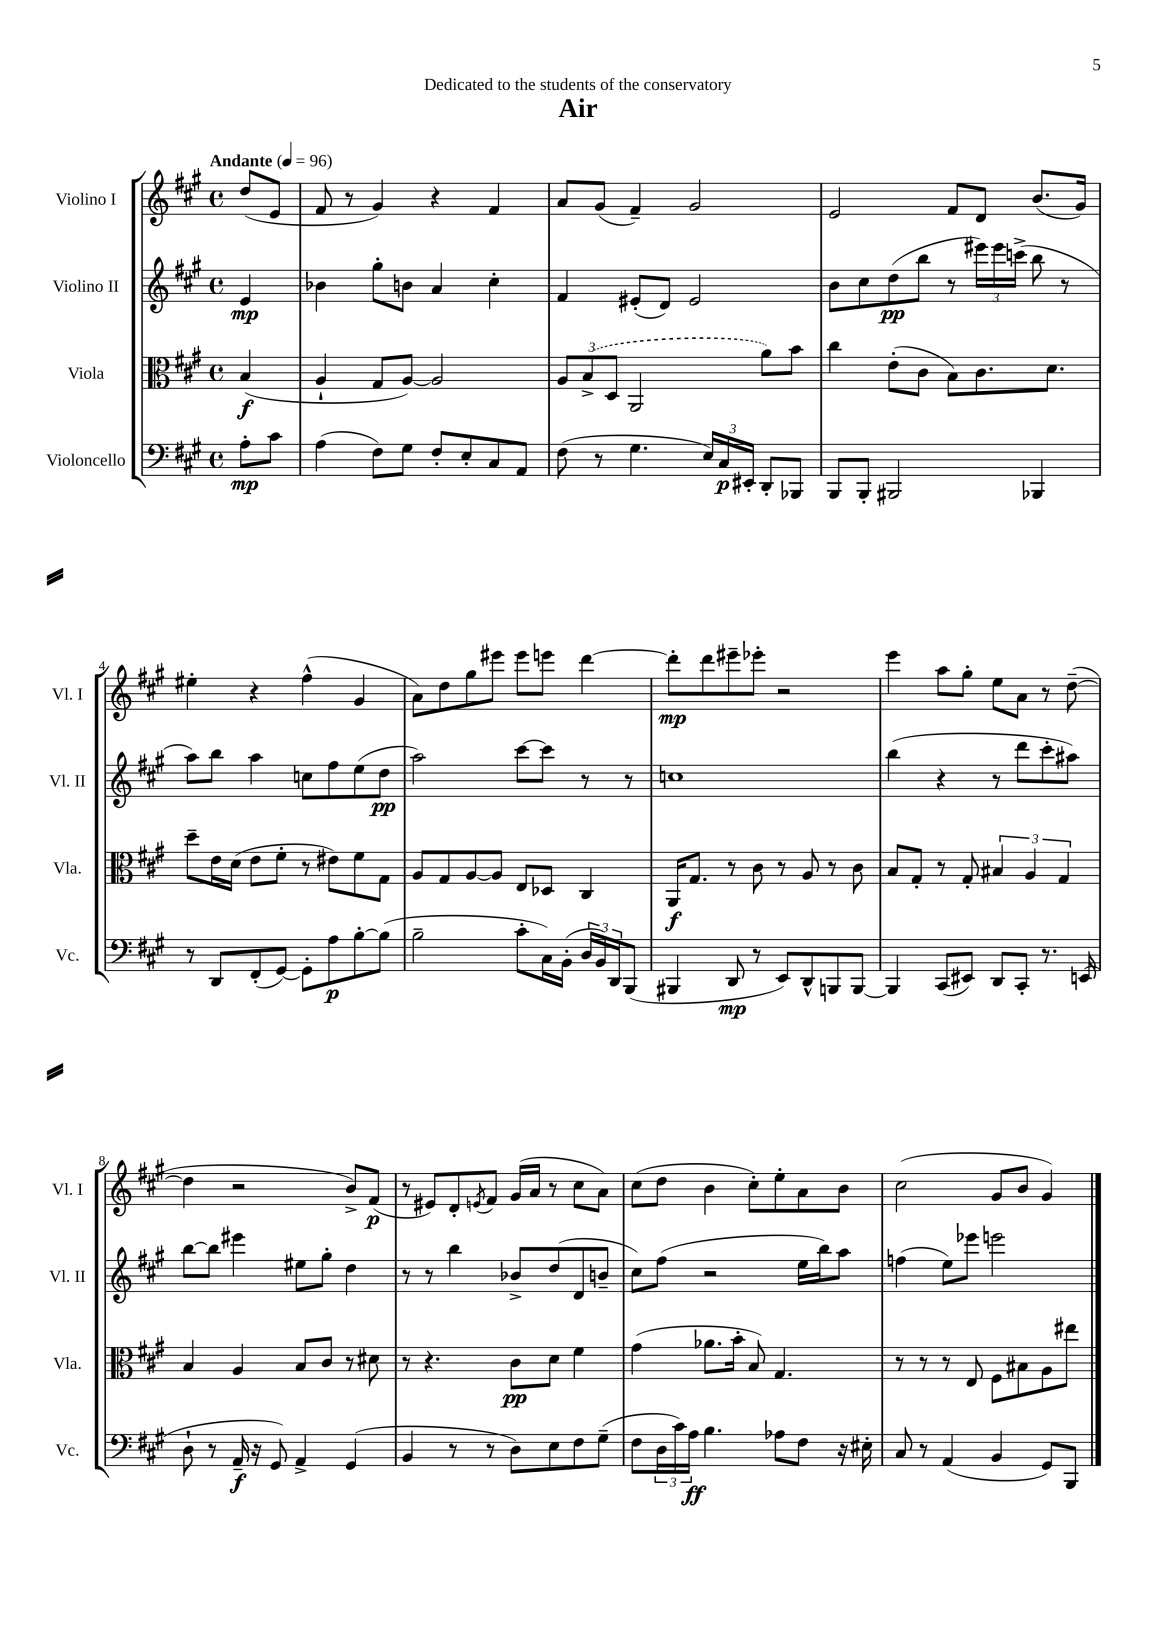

**kern	**dynam	**kern	**dynam	**kern	**dynam	**kern	**dynam
*part4	*part4	*part3	*part3	*part2	*part2	*part1	*part1
*staff4	*staff4	*staff3	*staff3	*staff2	*staff2	*staff1	*staff1
*I"Violoncello	*	*I"Viola	*	*I"Violino II	*	*I"Violino I	*
*I'Vc.	*	*I'Vla.	*	*I'Vl. II	*	*I'Vl. I	*
*clefF4	*	*clefC3	*	*clefG2	*	*clefG2	*
*k[f#c#g#]	*	*k[f#c#g#]	*	*k[f#c#g#]	*	*k[f#c#g#]	*
*M4/4	*	*M4/4	*	*M4/4	*	*M4/4	*
*met(c)	*	*met(c)	*	*met(c)	*	*met(c)	*
*MM96	*	*MM96	*	*MM96	*	*MM96	*
=	=	=	=	=	=	=	=
!	!	!	!	!	!	!LO:TX:a:B:t=Andante	!
8A'\L	mp	(4B/	f	4e/	mp	(8dd/L	.
8c#\J	.	.	.	.	.	8e/J	.
=1	=1	=1	=1	=1	=1	=1	=1
(4A\	.	4A`/	.	4b-X\	.	8f#/	.
.	.	.	.	.	.	8r	.
8F#\L)	.	8G#/L	.	8gg#'\L	.	4g#/)	.
8G#\J	.	[8A/J)	.	8bn\J	.	.	.
8F#'/L	.	2A/]	.	4a/	.	4r	.
8E'/	.	.	.	.	.	.	.
8C#/	.	.	.	4cc#'\	.	4f#/	.
8AA/J	.	.	.	.	.	.	.
=2	=2	=2	=2	=2	=2	=2	=2
(8F#\	.	12A/L	.	4f#/	.	8a/L	.
.	.	(12B^/	.	.	.	.	.
8r	.	.	.	.	.	(8g#/J	.
.	.	12D/J	.	.	.	.	.
4.G#\	.	2AA/	.	(8e#X'/L	.	4f#~/)	.
.	.	.	.	8d/J)	.	.	.
.	.	.	.	2e#/	.	2g#/	.
24E/LL)	.	.	.	.	.	.	.
24C#/	p	.	.	.	.	.	.
24EE#X'/JJ	.	.	.	.	.	.	.
8DD'/L	.	8a\L)	.	.	.	.	.
8BBB-X/J	.	8b\J	.	.	.	.	.
=3	=3	=3	=3	=3	=3	=3	=3
8BBB/L	.	4cc#\	.	8b\L	.	2e/	.
8BBB'/J	.	.	.	8cc#\	.	.	.
2BBB#X/	.	(8e'\L	.	(8dd\	pp	.	.
.	.	8c#\J	.	8bb\J	.	.	.
.	.	8B\L)	.	8r	.	8f#/L	.
.	.	8.c#\	.	24eee#X\LL)	.	8d/J	.
.	.	.	.	24eee#\	.	.	.
.	.	.	.	(24cccn^\JJ	.	.	.
4BBB-X/	.	.	.	8bb\	.	(8.b/L	.
.	.	8.d\J	.	.	.	.	.
.	.	.	.	8r	.	.	.
.	.	.	.	.	.	16g#/Jk)	.
!!LO:LB:g=z
=4	=4	=4	=4	=4	=4	=4	=4
8r	.	8dd~\L	.	8aa\L)	.	4ee#X'\	.
8DD/L	.	16e\L	.	8bb\J	.	.	.
.	.	(16d\JJ	.	.	.	.	.
(8FF#'/	.	8e\L	.	4aa\	.	4r	.
[8GG#/J)	.	8f#'\J	.	.	.	.	.
8GG#'\L]	.	8r	.	8ccn\L	.	(4ff#^^\	.
8A\	p	8e#X\L)	.	8ff#\	.	.	.
[8B'\	.	8f#\	.	(8ee\	.	4g#/	.
(8B\J]	.	8G#\J	.	8dd\J	pp	.	.
=5	=5	=5	=5	=5	=5	=5	=5
2B~\	.	8A/L	.	2aa\)	.	8a\L)	.
.	.	8G#/	.	.	.	8dd\	.
.	.	[8A/	.	.	.	8gg#\	.
.	.	8A/J]	.	.	.	8eee#X\J	.
8c#'\L	.	8E/L	.	[8ccc#\L	.	8eee#\L	.
16C#\L)	.	8D-X/J	.	8ccc#\J]	.	8eeen\J	.
(16BB'\JJ	.	.	.	.	.	.	.
24D/LL	.	4C#/	.	8r	.	[4ddd\	.
24BB/)	.	.	.	.	.	.	.
24DD/J	.	.	.	.	.	.	.
(8BBB/J	.	.	.	8r	.	.	.
=6	=6	=6	=6	=6	=6	=6	=6
4BBB#X/	.	16AA/KL	f	1ccn	.	8ddd'\L]	mp
.	.	8.G#/J	.	.	.	.	.
.	.	.	.	.	.	8ddd\	.
8DD/	mp	8r	.	.	.	8eee#X~\	.
8r	.	8c#\	.	.	.	8eee-X'\J	.
8EE/L)	.	8r	.	.	.	2r	.
8DD^^/	.	8A/	.	.	.	.	.
8BBBn/	.	8r	.	.	.	.	.
[8BBB/J	.	8c#\	.	.	.	.	.
=7	=7	=7	=7	=7	=7	=7	=7
4BBB/]	.	8B/L	.	(4bb\	.	4eee\	.
.	.	8G#'/J	.	.	.	.	.
(8CC#/L	.	8r	.	4r	.	8aa\L	.
8EE#X/J)	.	8G#'/	.	.	.	8gg#'\J	.
8DD/L	.	6B#X/	.	8r	.	8ee\L	.
8CC#'/J	.	.	.	8ddd\L	.	8a\J	.
.	.	6A/	.	.	.	.	.
8.r	.	.	.	8ccc#'\	.	8r	.
.	.	6G#/	.	.	.	.	.
.	.	.	.	8aa#X\J)	.	([8dd~\	.
(16EEn/	.	.	.	.	.	.	.
!!LO:LB:g=z
=8	=8	=8	=8	=8	=8	=8	=8
8D`\	.	4B/	.	[8bb\L	.	4dd\]	.
8r	.	.	.	8bb\J]	.	.	.
16AA~/	f	4A/	.	4eee#X\	.	2r	.
16r	.	.	.	.	.	.	.
8GG#/)	.	.	.	.	.	.	.
4AA^/	.	8B/L	.	8ee#X\L	.	.	.
.	.	8c#/J	.	8gg#'\J	.	.	.
(4GG#/	.	8r	.	4dd\	.	8b^/L)	.
.	.	8d#X\	.	.	.	(8f#/J	p
=9	=9	=9	=9	=9	=9	=9	=9
4BB/	.	8r	.	8r	.	8r	.
.	.	4.r	.	8r	.	8e#X/L)	.
8r	.	.	.	4bb\	.	8d'/	.
.	.	.	.	.	.	8qen/	.
8r	.	.	.	.	.	8f#/J	.
8D\L)	.	8c#\L	pp	8b-X^/L	.	(16g#/LL	.
.	.	.	.	.	.	16a/JJ	.
8E\	.	8d\J	.	(8dd/	.	8r	.
8F#\	.	4f#\	.	8d/	.	8cc#\L	.
(8G#~\J	.	.	.	8bn~/J	.	8a\J)	.
=10	=10	=10	=10	=10	=10	=10	=10
8F#\L	.	(4g#\	.	8cc#\L)	.	(8cc#\L	.
24D\L	.	.	.	(8ff#\J	.	8dd\J	.
24c#\)	.	.	.	.	.	.	.
24A\JJ	ff	.	.	.	.	.	.
4.B\	.	8.a-X\L	.	2r	.	4b\	.
.	.	16b'\Jk	.	.	.	.	.
.	.	8B/)	.	.	.	8cc#'\L)	.
8A-X\L	.	4.G#/	.	.	.	8ee'\	.
8F#\J	.	.	.	16ee\LL	.	8a\	.
.	.	.	.	16bb\J)	.	.	.
16r	.	.	.	8aa\J	.	8b\J	.
16E#X'\	.	.	.	.	.	.	.
=11	=11	=11	=11	=11	=11	=11	=11
8C#/	.	8r	.	(4ffn\	.	(2cc#\	.
8r	.	8r	.	.	.	.	.
(4AA/	.	8r	.	8ee\L)	.	.	.
.	.	8E/	.	8eee-X\J	.	.	.
4BB/	.	8F#\L	.	2eeen\	.	8g#/L	.
.	.	8B#X\	.	.	.	8b/J	.
8GG#/L)	.	8A\	.	.	.	4g#/)	.
8BBB/J	.	8ee#X\J	.	.	.	.	.
==	==	==	==	==	==	==	==
*-	*-	*-	*-	*-	*-	*-	*-
